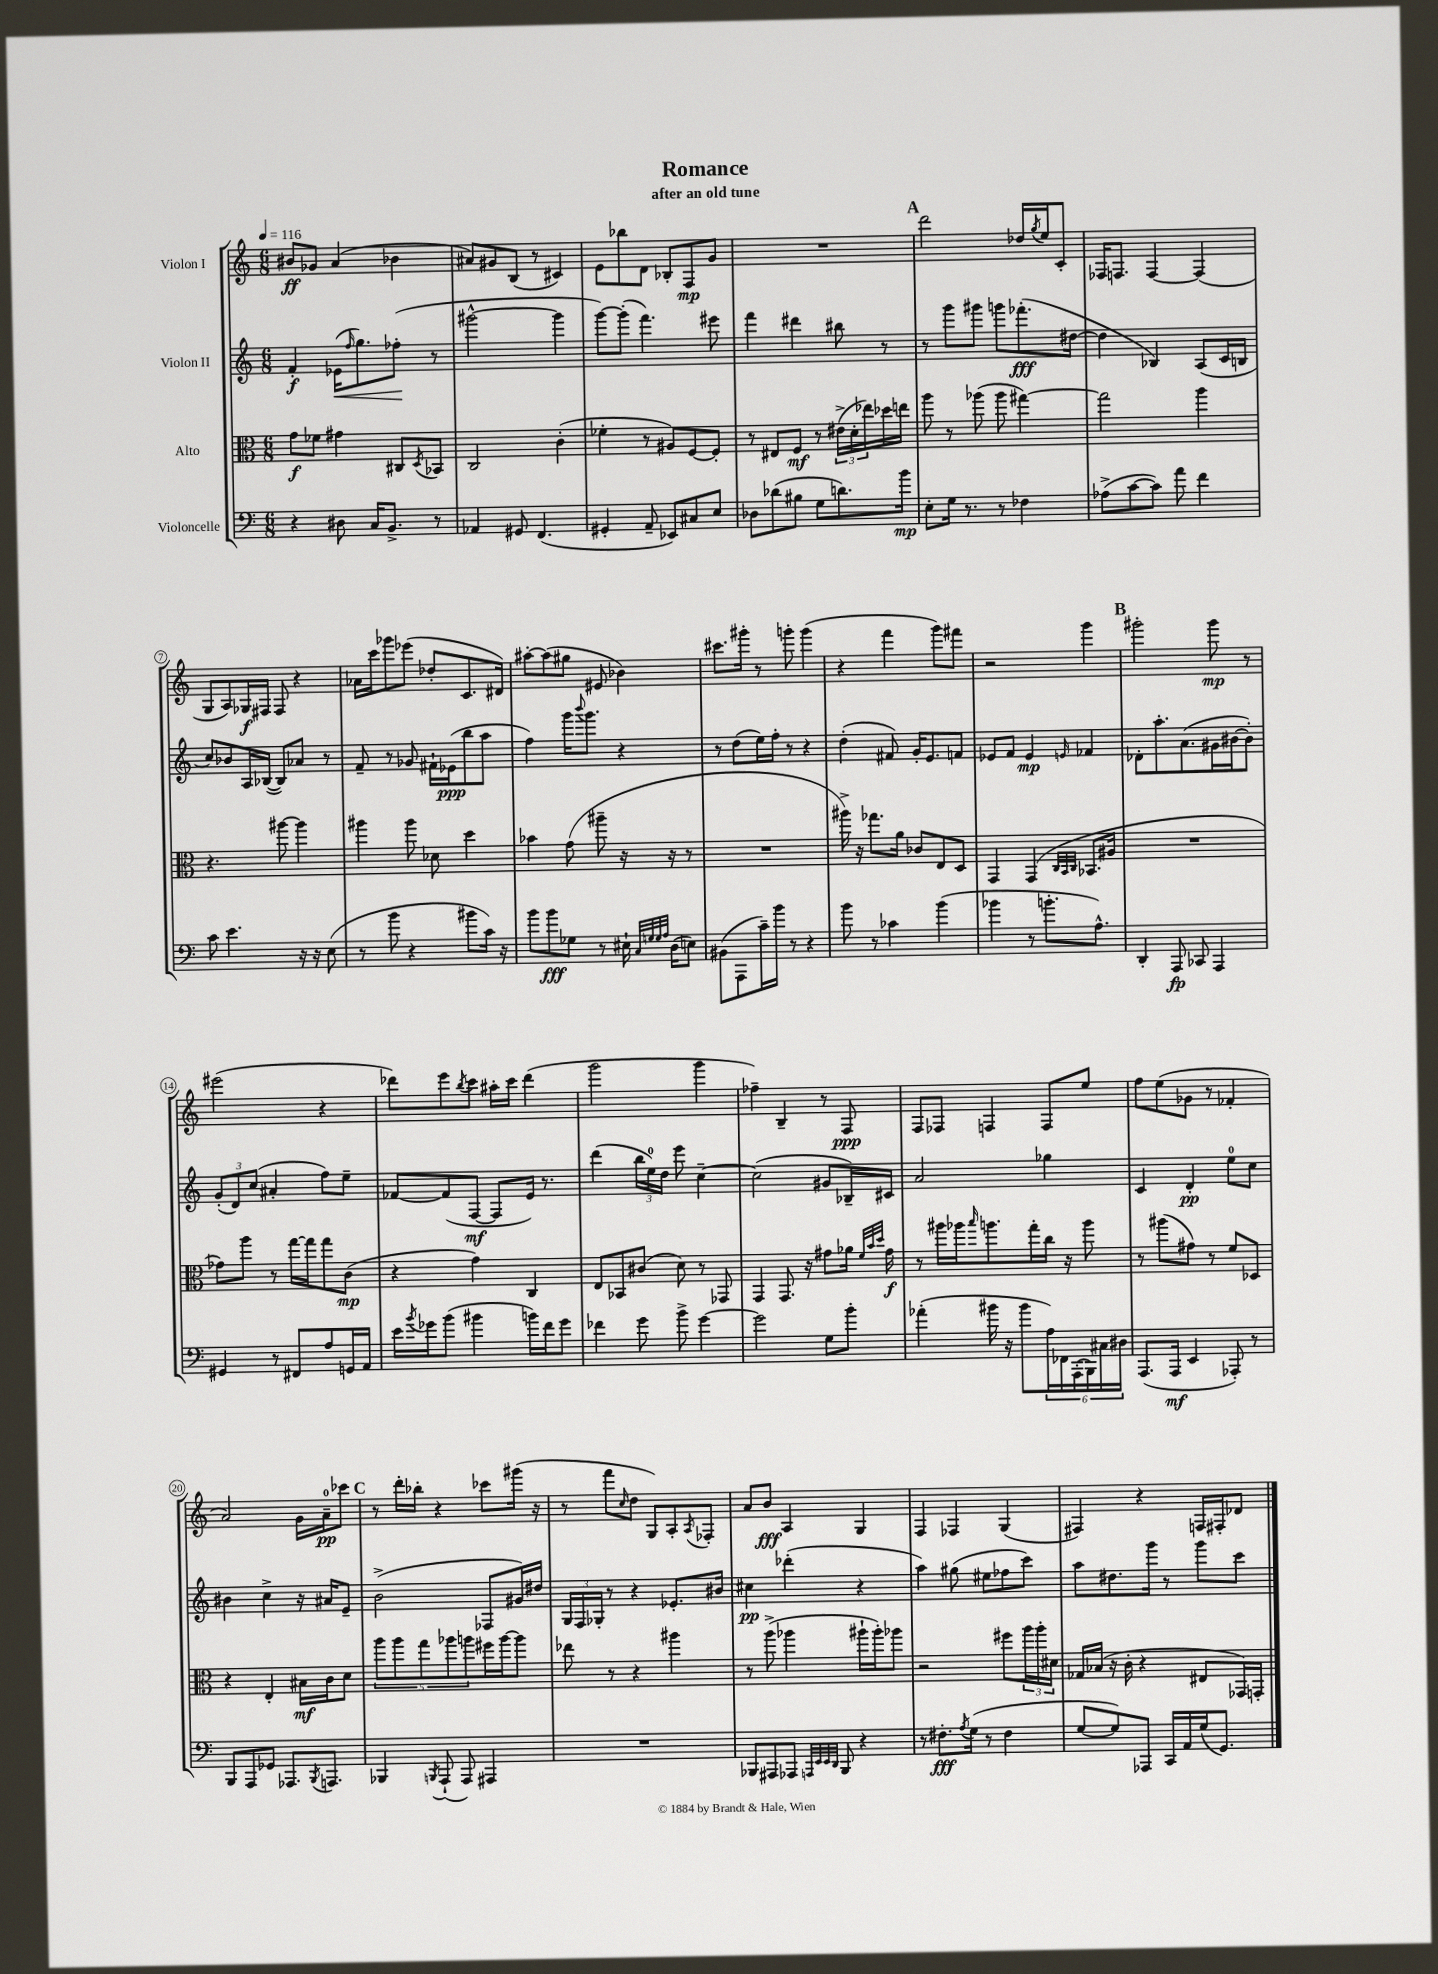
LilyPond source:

\header { title = "Romance" subtitle = "after an old tune" }
<<
\new StaffGroup <<
\new Staff = "s0" \with { instrumentName = "Violon I" } {
    \clef treble \key c \major \numericTimeSignature \time 6/8 \tempo 4 = 116
    bis'8\ff ges'8 a'4( bes'4 |
    ais'8) gis'8 b8( r8 cis'4) |
    e'8 bes''8 d'8 bes8-. f8\mp g'8 |
    R2. |
    \mark \markup { \bold "A" } d'''2 des''16 \acciaccatura { g''8 } e''16 c'8-. |
    fes16 f8. f4~ f4( |
    g8 a8) ges16\f fis16 fis8 r4 |
    aes'16 c'''16 ges'''8 ees'''8( des''8-. c'8. dis'16) |
    ais''8~-. ais''8( gis''8 eis'8 bes'4) |
    cis'''8. gis'''16-. r8 g'''8-. g'''4( |
    r4 f'''4 g'''8) fis'''8 |
    r2 g'''4 |
    \mark \markup { \bold "B" } gis'''2-. gis'''8\mp r8 |
    eis'''2( r4 |
    des'''8) e'''8 \acciaccatura { b''8 } c'''8 ais''16-. c'''16 des'''4( |
    g'''2 g'''4 |
    fes''4--) b4-- r8 f8\ppp |
    f8 fes8 f4 f8 e''8 |
    f''8 e''8( ges'8 r8 fes'4-. |
    a'2) g'16 a'16-0--\pp ces'''8 |
    \mark \markup { \bold "C" } r8 d'''16-. bes''16-. r4 ces'''8 gis'''16( r16 |
    r8 f'''8 \grace { c''16 } d''8 g8) a8-. \acciaccatura { a8 } fes8-. |
    a'8 b'8\fff a4 g4 |
    f4 fes4 g4( |
    fis4) r4 f16 fis16-. des'8 \bar "|." |
}
\new Staff = "s1" \with { instrumentName = "Violon II" } {
    \clef treble \key c \major \numericTimeSignature \time 6/8
    f'4-.\f ees'16\<( \grace { f''16 } g''8.) fes''8-.\!( r8 |
    gis'''2~-^ gis'''4 |
    g'''8~) g'''8-.( f'''4.) eis'''8 |
    f'''4 dis'''4 bis''8 r8 |
    \mark \markup { \bold "A" } r8 g'''8 gis'''8 g'''8 fes'''8.-.\fff( dis''16~ |
    dis''4 bes4) a8( c'16 b16 |
    c''8) bes'8 a16 bes16~( bes8) aes'8 r8 |
    f'8-- r8 ges'8 fis'16-! ees'16\ppp( b''8 a''8 |
    f''4) g'''16 \appoggiatura { b'''8 } g'''8. r4 |
    r8 d''8( e''16) f''16-. r8 r4 |
    d''4-.( fis'8) g'16-. e'8. f'8 |
    ees'8 f'8 ees'4\mp \grace { e'16 } fes'4 |
    \mark \markup { \bold "B" } des'8-. a''8.-. a'8.( gis'16 bis'16~ bis'8-.) |
    \tuplet 3/2 { g'8-.( d'8) c''8( } ais'4-. f''8) e''8-- |
    fes'8~ fes'8( f8~\mf f8 e'16) r8. |
    d'''4( \tuplet 3/2 { b''16 e''16-0) d''16 } e'''8 c''4~-- |
    c''2( gis'8 bes16--) cis'16 |
    a'2 ges''4 |
    c'4 d'4-.\pp e''8-0 c''8 |
    bis'4 c''4-> r16 ais'16 e'8-- |
    \mark \markup { \bold "C" } b'2->( fes8 gis'16) dis''16 |
    \tuplet 3/2 { g16 f16 ges16-. } r8 r4 ees'8.-. bis'16 |
    cis''4\pp des'''4-.( r4 |
    a''4) gis''8( eis''8 fes''8 c'''8) |
    a''8 dis''8. g'''16 r8 g'''8 c'''8 \bar "|." |
}
\new Staff = "s2" \with { instrumentName = "Alto" } {
    \clef alto \key c \major \numericTimeSignature \time 6/8
    g'8\f fes'8 gis'4 cis8 \acciaccatura { d8 } bes,8 |
    c2 c'4-.( |
    fes'4-. r8 ais8) f8~ f8-. |
    r8 eis8 f8\mf r8 \tuplet 3/2 { eis'16->( d'16-. ees''16) } des''16 e''16 |
    \mark \markup { \bold "A" } a''8 r8 aes''8( aes''8 gis''4~) |
    gis''2 a''4 |
    r4. ais''8~ ais''4 |
    ais''4 ais''8 des'8 d''4 |
    bes'4 g'8( ais''8-- r16 r16 r8 |
    R2. |
    ais''16->) r16 ges''8. a'16 ces'8 e8 d8 |
    g,4 g,4( \grace { c32 b,32 c32 } bes,8. ais16 |
    \mark \markup { \bold "B" } R2. |
    ges'8) a''8 r8 g''16~ g''16 g''8 c'8\mp( |
    r4 g'4) c4 |
    e8 bes,8 cis'8( d'8) r8 ges,8 |
    g,4 g,8. r16 gis'8 aes'16 \grace { f'32 b'32 d''32 } gis'16\f |
    r8 ais''16 aes''16 \grace { b''16 } a''8. g''16-. c''16 r16 a''8 |
    r8 ais''8( gis'8) r8 f'8 des8 |
    r4 e4-. bis16\mf c'16 d'8 |
    \mark \markup { \bold "C" } \tuplet 5/4 { a''8 a''8 g''8 aes''8 a''8 } fis''16 a''16~ a''8 |
    ees''8 r8 r4 ais''4 |
    r8 a''8->( aes''4 ais''16-! ais''16-.) aes''8 |
    r2 fis''8 \tuplet 3/2 { a''16 a''16-. dis'16 } |
    ges16 bes16( r16 c'16-. r4 eis8 ges,16) g,16-. \bar "|." |
}
\new Staff = "s3" \with { instrumentName = "Violoncelle" } {
    \clef bass \key c \major \numericTimeSignature \time 6/8
    r4 dis8 c16 b,8.-> r8 |
    aes,4 gis,8 f,4.( |
    gis,4-. a,8-- ees,8) cis8 e8 |
    des8 des'8( bis8 g8 d'8.) b'16\mp |
    \mark \markup { \bold "A" } e8-. g16 r8. r8 fes4 |
    aes8->( c'8~ c'8) a'8 f'4 |
    c'8 e'4. r16 r16 e8( |
    r8 b'8 r4 bis'8 c'16) r16 |
    b'8 b'8\fff ges8 r8 eis16-! \grace { c32 g32 g32 a32 } d16( e8) |
    bis,8( a,,8 c'16--) b'16 r8 r4 |
    b'8 r8 ces'4 b'4( |
    bes'4 r8 b'8.-. a8.-^) |
    \mark \markup { \bold "B" } d,4-. a,,8\fp ces,8 a,,4 |
    gis,4 r8 fis,8 a8 g,16 a,16 |
    e'16 \acciaccatura { b'8 } ges'16 b'8( bis'4 b'16) f'16 ges'8 |
    fes'4 g'8 b'8-> g'4~ |
    g'2 g8 b'8-. |
    aes'4-.( bis'16 r16 bis'8 \tuplet 6/4 { a16) fes,16 a,,16-.( b,,16) cis16 dis16 } |
    a,,8.( a,,16\mf e,4 aes,,8-.) r8 |
    b,,8 a,,8 ges,8 aes,,8. \acciaccatura { b,,8 } a,,8. |
    \mark \markup { \bold "C" } bes,,4 \acciaccatura { b,,8 } a,,8-!( a,,8) ais,,4 |
    R2. |
    bes,,8 ais,,8 aes,,8 \grace { a,,32 e,32 e,32 d,32 } bes,,8 r4 |
    r8 fis8.-.\fff \acciaccatura { a8 } g16( r8 fis4 |
    g8~ g8) aes,,8 c,16 a,16 g16( g,8.) \bar "|." |
}
>>
>>
\layout { \context { \Score \override BarNumber.stencil = #(make-stencil-circler 0.1 0.3 ly:text-interface::print) } }
